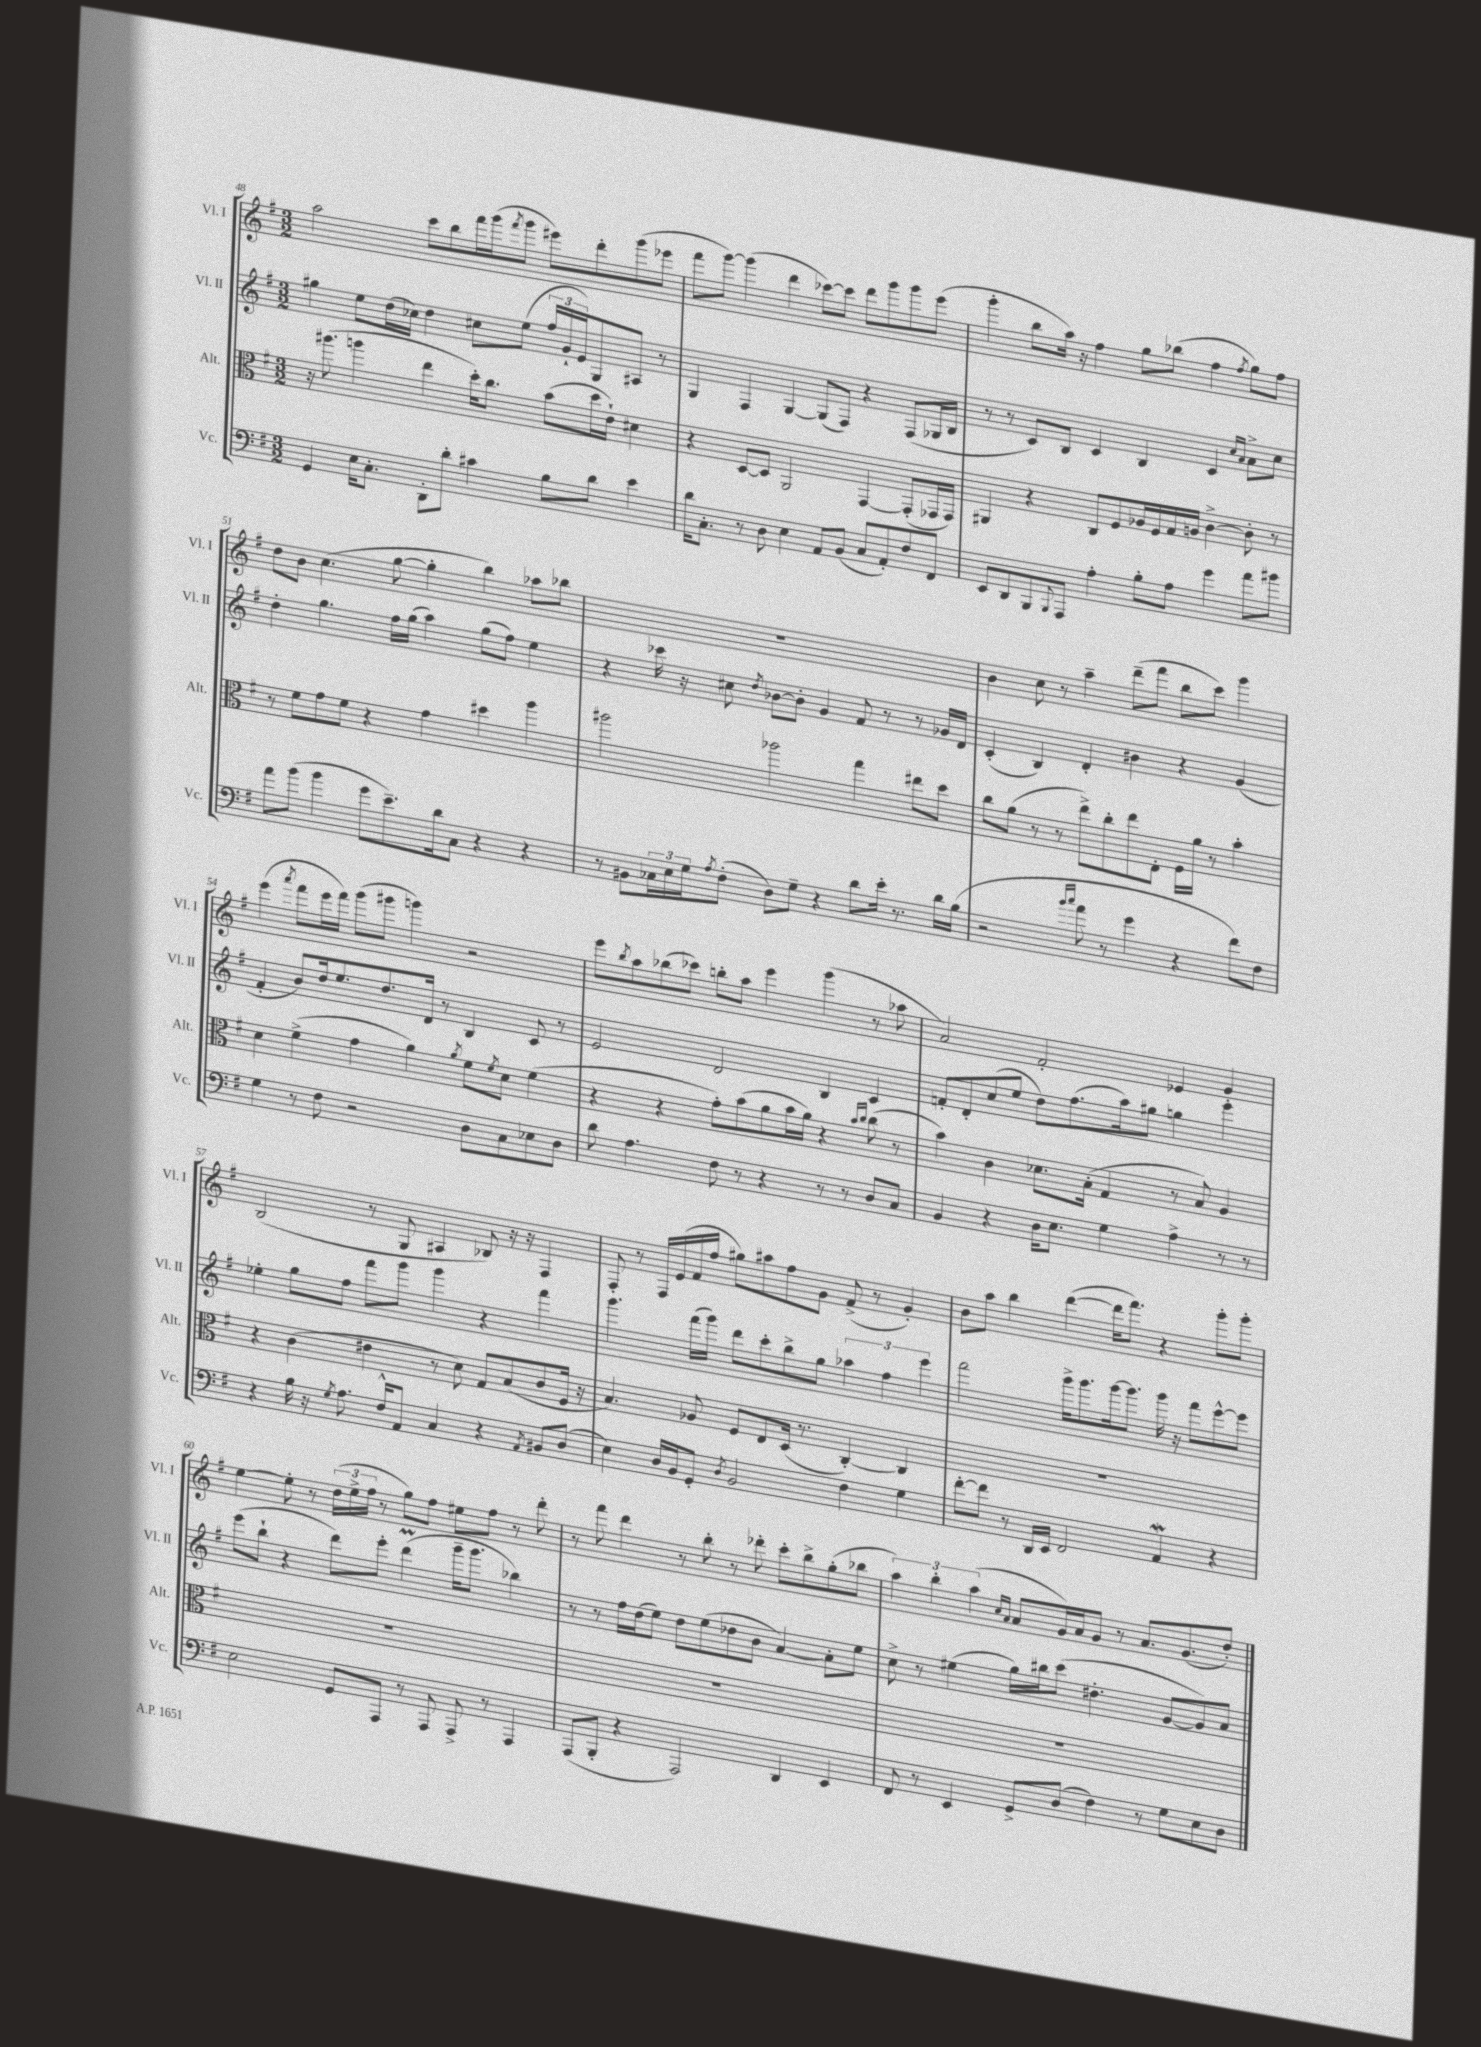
<<
\new StaffGroup <<
\new Staff = "s0" \with { instrumentName = "Vl. I" shortInstrumentName = "Vl. I" } {
    \clef treble \key g \major \numericTimeSignature \time 3/2
    a''2 c'''8 b''8 fis'''16 g'''16( \acciaccatura { fis'''8 } g'''8 eis'''8) d'''8-. g'''8( ees'''8 |
    fis'''8 g'''8~) g'''4( d'''4 ces'''8~) ces'''8 d'''8 g'''8 g'''8 e'''8( |
    g'''4-. b''8 a''16) r16 fis''4 g''8 bes''8( fis''4 \acciaccatura { fis''8 } g''8) fis''8 |
    d''8 b'8 c''4.( g''8~ g''4-. b''4) aes''8 bes''8 |
    R1. |
    b'4 c''8 r8 a''4-- d'''8--( fis'''8 b''8 c'''8) g'''4 |
    e'''4( \acciaccatura { a'''8 } fis'''8 e'''16 fis'''16) g'''8( gis'''8 g'''4) r2 |
    e'''8 \acciaccatura { b''8 } a''8 bes''8( ces'''8) b''8-. a''8 e'''4 g'''4( r8 aes''8 |
    a'2) fis'2-. ees'4 g'4 |
    b2( r8 g8 ais4 bes8) r16 r16 fis4 |
    fis8-. r8 fis16 e'16( fis'16 fis''16 gis''8) ais''8 fis''8 g'8 fis'8->( r8 g'4-.) |
    b'8 a''8 b''4 d'''4~( d'''16 fis'''8.) r4 g'''8-. g'''8-. |
    e''4~ e''8-. r8 \tuplet 3/2 { d''16( e''16-> fis''16 } r8 g''8) fis''8 eis''8 fis''8 r8 d'''8-. |
    r8 fis'''8 d'''4 r8 b''8-. r8 des'''8-. c'''8-. b''8-> g''8-.( bes''8 |
    \tuplet 3/2 { a''4) b''4-. a''4( } \grace { c''16 a'16 } a'8 g'16) a'16 g'8 r8 a'8. g'8.( d''8-.) \bar "|." |
}
\new Staff = "s1" \with { instrumentName = "Vl. II" shortInstrumentName = "Vl. II" } {
    \clef treble \key g \major \numericTimeSignature \time 3/2
    gis''4 e''8 d''16( ces''16) d''4 cis''8 e''8( \tuplet 3/2 { fis''16 g'16-! e'16) } g8 ais8 r8 |
    g4 fis4 g4~ g8( fis8) r4 fis8( ges16 b16 |
    r8 r8 c'8) b8 c'4 b4 c'4 \grace { c''16 a'16 } a'8-> c''8 |
    d''4-. g''4. fis''16 g''16( a''4) g''8( fis''8) e''4 |
    r4 ces'''16 r16 cis''8 \acciaccatura { d''8 } bes'8~ bes'8-. g'4 fis'8 r8 r8 ges'16 d'16 |
    c'4-.( b4) d'4-. bis'4 r4 g'4( |
    fis'4-. b'8) d''16 e''8. d''8. d'16 r8 b4 c'8 r8 |
    e'2 d'2 b4 c'4 |
    f'8-. d'8-. c''8( e''8 d''8) fis''8.( a''16) gis''8 g''4 e'''4-. |
    ees''4-. g''8 fis''8 fis'''8 g'''8 g'''4 r4 fis'''4 |
    g'''4. fis'''16( g'''16) d'''8 c'''8-. b''8-> g''8 \tuplet 3/2 { aes''4 fis''4 e'''4 } |
    fis'''2 g'''16-> g'''8. g'''16~ g'''8. g'''16 r16 fis'''8 e'''8~-^ e'''8 |
    e'''8( b''8-! r4 d'''8) e'''8-. d'''4\prall( g'''16-- g'''8. bes''4) |
    r8 r8 fis''16 d''16( e''8) d''8 e''8( des''8 b'8 a'4~) a'8-. e''8 |
    c''8-> r8 eis''4( g''16) bis''16 c'''8( dis''4.-. g'8~ g'8) a'8 \bar "|." |
}
\new Staff = "s2" \with { instrumentName = "Alt." shortInstrumentName = "Alt." } {
    \clef alto \key g \major \numericTimeSignature \time 3/2
    r16 ais''8.( a''4 e''4 d''16-.) c''8. b'8( d''16 e'16-!) dis'4 |
    r4 d8~ d8 a,2 g,4~ g,8-.( ges,16 ges,16) |
    ais,4 r4 c8 fis8 aes16 fis16 g16 a16 c'4~-> c'8-. r8 |
    r8 fis'8 g'8 fis'8 r4 g'4 dis''4 a''4 |
    ais''2 aes''2 g''4 eis''8 d''8 |
    c''8 a'8( r8 r8 e''8->) c''8-. e''8 e8-. fis16 a'16 r8 b'4-. |
    d'4 fis'4->( g'4 a'4) \acciaccatura { a'8 } fis'8 \acciaccatura { fis'8 } d'8 fis'4( |
    r4 r4 g'8-.) b'8( a'8 b'16 a'16) r4 \grace { b'16 c''16 } c''8( r8 |
    b'4) c'4 des'8. b16-.( g4 r8 b8) a4 |
    r4 c'4( eis'4 r8 d'8) g8 b8( c'8 fis16 r16 |
    b4.) aes8 fis8 e8 d16( r8. c4~-.) c4 |
    R1. |
    R1. |
    R1. |
    R1. \bar "|." |
}
\new Staff = "s3" \with { instrumentName = "Vc." shortInstrumentName = "Vc." } {
    \clef bass \key g \major \numericTimeSignature \time 3/2
    g,4 e16 c8.-. d,8-. d'8-. cis'4 b8 d'8 e'4 |
    d'16 c8.-. r8 d8 e4 a,8 b,8( c8 a,8-.) fis8 fis,8 |
    e,8 d,8 b,,8 \appoggiatura { b,,8 } a,,8 a4-. b8-. a8 g'4 a'8 bis'8 |
    a'8 b'8( b'4 g'8 e'8.--) d'16 c8 r4 r4 |
    r8 bis,8 \tuplet 3/2 { ces16 e16 g16 } \acciaccatura { a8 } fis8-.( d8) g8-- r4 d'8 e'16-. r8. d'16 b16( |
    r2 \grace { b'16 c''16 } a'8 r8 g'4 r4 fis'8) fis8 |
    g4 r8 fis8 r2 d8 c8 ees8 d8 |
    d'8 a4. fis8 r8 r4 r8 r8 d8 c8 |
    b,4 r4 d16 e8. g4 a4-> r8 r8 |
    r4 b16 r16 \acciaccatura { g8 } a8. fis16-^ a,8 c4 r4 \acciaccatura { a,8 } bis,8 d8( |
    e4) d16 b,16 g,8-. \acciaccatura { d8 } b,2 fis4 g4 |
    fis'8~-. fis'8 r8 d,16 e,16 fis,2 a,4\mordent r4 |
    e2 g,8 a,,8 r8 a,,8 a,,8-> r8 a,,4 |
    a,,8( b,,8-. r4 a,,2) d,4 e,4 |
    fis,8 r8 e,4 g,8-> d8( fis4) r8 g8 e8 d8 \bar "|." |
}
>>
>>
\layout { \context { \Score currentBarNumber = #48 } }
